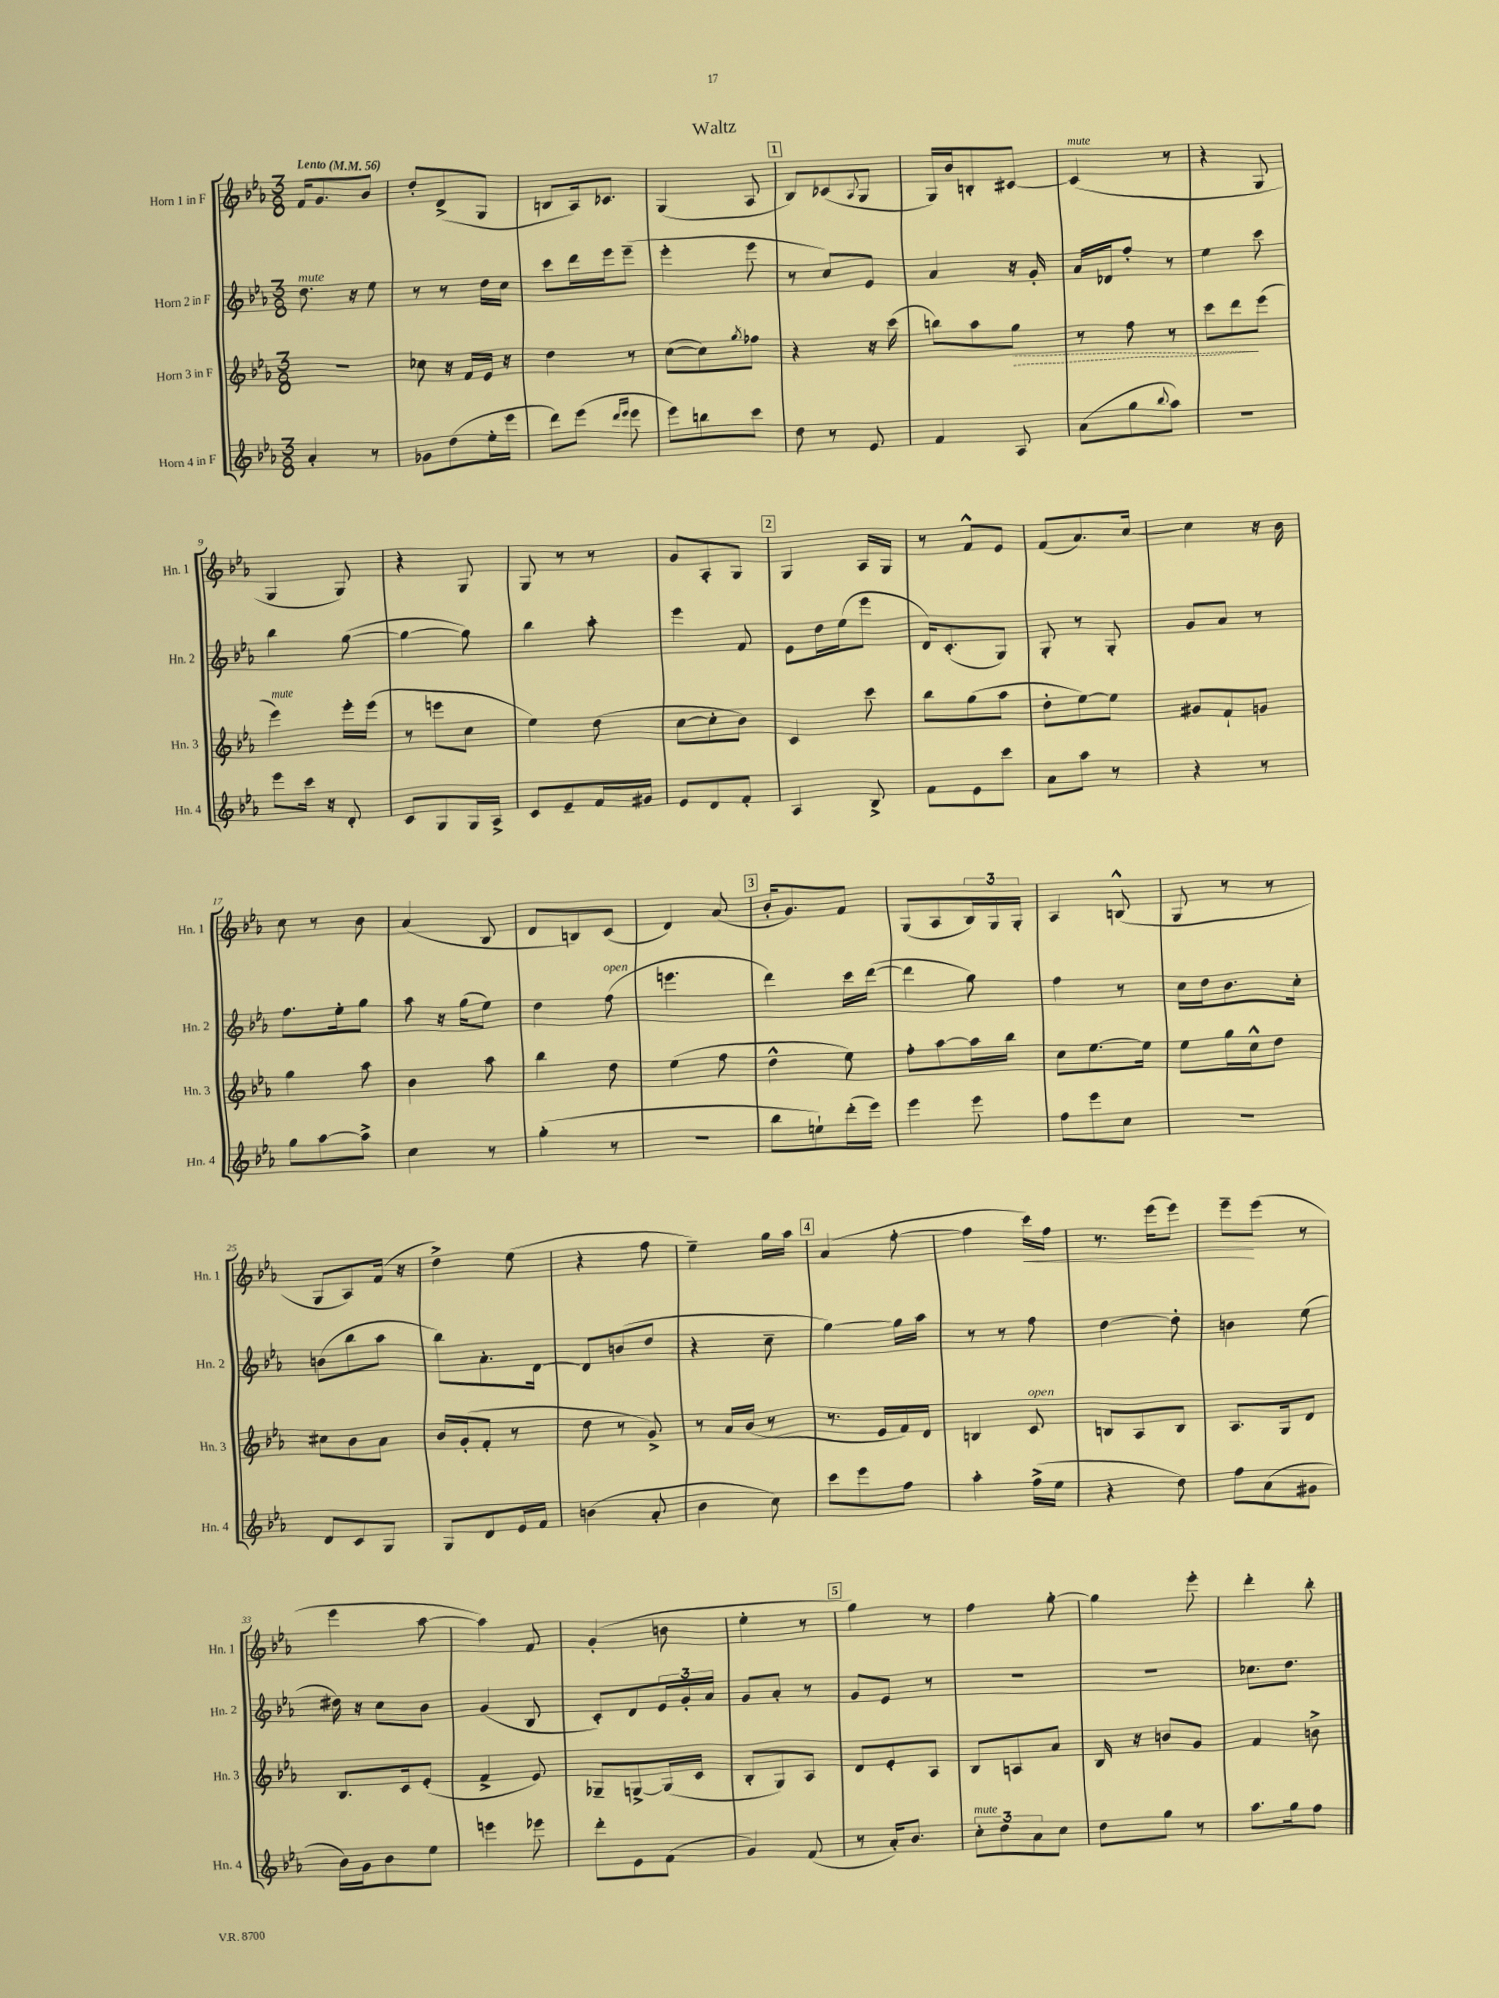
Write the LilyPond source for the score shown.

\header { title = "Waltz" }
<<
\new StaffGroup <<
\new Staff = "s0" \with { instrumentName = "Horn 1 in F" shortInstrumentName = "Hn. 1" } {
    \clef treble \key ees \major \numericTimeSignature \time 3/8 \tempo "Lento" 4 = 56
    f'16 g'8. bes'8 |
    d''8-. d'8->( g8 |
    b8 aes16) ces'8. |
    g4( aes8 |
    \mark \markup { \box "1" } bes8) ces'8( \appoggiatura { aes8 } g8 |
    g16) bes'16 b8-. cis'8~ |
    cis'4^\markup { \italic "mute" }( r8 |
    r4 g8 |
    g4 g8) |
    r4 g8 |
    g8 r8 r8 |
    g'8 aes8-. g8 |
    \mark \markup { \box "2" } g4 aes16 g16 |
    r8 f'8-^ ees'8 |
    f'8( aes'8.) c''16~ |
    c''4 r16 bes'16 |
    c''8 r8 bes'8 |
    aes'4( bes8 |
    d'8 b8) c'8( |
    d'4) aes'8( |
    \mark \markup { \box "3" } bes'16-. g'8.) f'8 |
    g8( aes8 \tuplet 3/2 { bes16) g16 g16-. } |
    aes4 b8-^( |
    g8 r8 r8 |
    g8 aes8) f'16( r16 |
    d''4->) ees''8( |
    r4 f''8 |
    ees''4--) g''16 aes''16 |
    \mark \markup { \box "4" } aes'4( f''8~-. |
    f''4 c'''16\<) f''16 |
    r8. ees'''16( ees'''8) |
    ees'''8--\! ees'''8( r8 |
    ees'''4 aes''8~ |
    aes''4) f'8 |
    g'4-.( b'8 |
    ees''4-. r8 |
    \mark \markup { \box "5" } g''4) r8 |
    f''4 g''8~-. |
    g''4 ees'''8-. |
    d'''4-. bes''8-. \bar "|." |
}
\new Staff = "s1" \with { instrumentName = "Horn 2 in F" shortInstrumentName = "Hn. 2" } {
    \clef treble \key ees \major \numericTimeSignature \time 3/8
    d''8.^\markup { \italic "mute" } r16 ees''8 |
    r8 r8 d''16 c''16 |
    c'''8 d'''16 ees'''16 ees'''8--( |
    ees'''4-. ees'''8 |
    \mark \markup { \box "1" } r8 c''8) ees'8 |
    aes'4 r16 g'16-. |
    aes'16 des'16 f''8-. r8 |
    ees''4 c'''8 |
    bes''4 g''8~( |
    g''4~ g''8) |
    bes''4 aes''8-. |
    ees'''4 f'8 |
    \mark \markup { \box "2" } ees'8 d''16 ees''16( ees'''8 |
    d'16) c'8.-.( g8) |
    g8-. r8 g8-. |
    g'8 aes'8 r8 |
    f''8. ees''16-. g''8 |
    aes''8 r16 g''16( ees''8) |
    d''4 f''8^\markup { \italic "open" }( |
    e'''4. |
    \mark \markup { \box "3" } d'''4) c'''16 d'''16~( |
    d'''4 g''8) |
    f''4 r8 |
    c''16 d''16 bes'8. c''16-. |
    b'8( bes''8 aes''8 |
    bes''8) aes'8.-. d'16~ |
    d'8 b'8( d''8 |
    r4 c''8-- |
    \mark \markup { \box "4" } g''4~) g''16 aes''16 |
    r8 r8 f''8 |
    d''4~ d''8-. |
    b'4 ees''8( |
    dis''16) r16 c''8 bes'8 |
    g'4( bes8 |
    c'8-.) d'8 \tuplet 3/2 { ees'16 g'16-. aes'16 } |
    g'8 aes'8-. r8 |
    \mark \markup { \box "5" } g'8 ees'8 r8 |
    R4. |
    R4. |
    ces''8. d''8. \bar "|." |
}
\new Staff = "s2" \with { instrumentName = "Horn 3 in F" shortInstrumentName = "Hn. 3" } {
    \clef treble \key ees \major \numericTimeSignature \time 3/8
    r4. |
    ces''8 r16 f'16 ees'16 r16 |
    d''4 r8 |
    c''8~( c''8) \acciaccatura { g''8 } fes''8 |
    \mark \markup { \box "1" } r4 r16 c'''16( |
    b''8) aes''8 \once \override Hairpin.style = #'dashed-line g''8\> |
    r8 f''8 r8 |
    c'''8 d'''8\! ees'''8( |
    ees'''4^\markup { \italic "mute" }) ees'''16-. ees'''16( |
    r8 e'''8 c''8 |
    ees''4) d''8( |
    c''8~ c''8-. bes'8) |
    \mark \markup { \box "2" } c'4 c'''8 |
    bes''8 g''8( aes''8 |
    d''8-. ees''8~) ees''8 |
    gis'8 f'8-! g'8 |
    g''4 aes''8 |
    bes'4 aes''8 |
    bes''4 d''8 |
    ees''4( f''8 |
    \mark \markup { \box "3" } d''4-^ ees''8) |
    f''8-. aes''8~ aes''16 bes''16 |
    c''8 ees''8.~ ees''16 |
    ees''8 g''16 c''16-^ d''8 |
    cis''8 bes'8 aes'8 |
    bes'16 g'16-.( f'8-. r8 |
    d''8 r8 g'8->) |
    r8 aes'16 bes'16( r8 |
    \mark \markup { \box "4" } r8. ees'16 f'16) d'16 |
    b4 c'8^\markup { \italic "open" } |
    b8 aes8 b8 |
    aes8. g16 d'8 |
    bes8. c'16 ees'8-.( |
    f'4-> ees'8) |
    ges8-- g8~-> g16( c'16 |
    bes8-. g8) aes8 |
    \mark \markup { \box "5" } d'8 ees'8-. aes8 |
    bes8 a8 aes'8 |
    bes16 r16 b'8 g'8 |
    f'4 b'8-> \bar "|." |
}
\new Staff = "s3" \with { instrumentName = "Horn 4 in F" shortInstrumentName = "Hn. 4" } {
    \clef treble \key ees \major \numericTimeSignature \time 3/8
    aes'4-. r8 |
    ges'8 d''8( ees''16-. ees'''16 |
    d'''8) ees'''8( \grace { d'''16 ees'''16 } ees'''8 |
    ees'''8) b''8 c'''8 |
    \mark \markup { \box "1" } d''8 r8 ees'8 |
    f'4 aes8 |
    aes'8( g''8 \appoggiatura { bes''8 } aes''8) |
    R4. |
    ees'''8 c'''16 r16 d'8-. |
    c'8 g8 g16 aes16-> |
    c'8 ees'8-- f'16 gis'16 |
    ees'8 d'8 f'8-. |
    \mark \markup { \box "2" } aes4 bes8-> |
    f'8 ees'8 c'''8 |
    aes'8 aes''8 r8 |
    r4 r8 |
    g''8 aes''8~ aes''8-> |
    c''4 r8 |
    g''4-.( r8 |
    R4. |
    \mark \markup { \box "3" } bes''8 e''8-!) d'''16-.( ees'''16) |
    ees'''4 ees'''8 |
    f''8 ees'''8 c''8 |
    R4. |
    d'8 c'8 g8 |
    g8 d'8 ees'16 f'16 |
    b'4( aes'8-. |
    bes'4 c''8) |
    \mark \markup { \box "4" } c'''8 ees'''8 f''8 |
    aes''4-. f''16->( ees''16 |
    r4 d''8) |
    f''8 aes'8( gis'8 |
    bes'16) g'16 bes'8 ees''8 |
    e'''4 ees'''8 |
    d'''8-. ees'8 f'8( |
    g'4) f'8( |
    \mark \markup { \box "5" } r8 aes'16-.) bes'8. |
    \tuplet 3/2 { c''8-.^\markup { \italic "mute" } d''8 aes'8 } c''8 |
    d''8 g''8 r8 |
    aes''8. g''16 f''8 \bar "|." |
}
>>
>>
